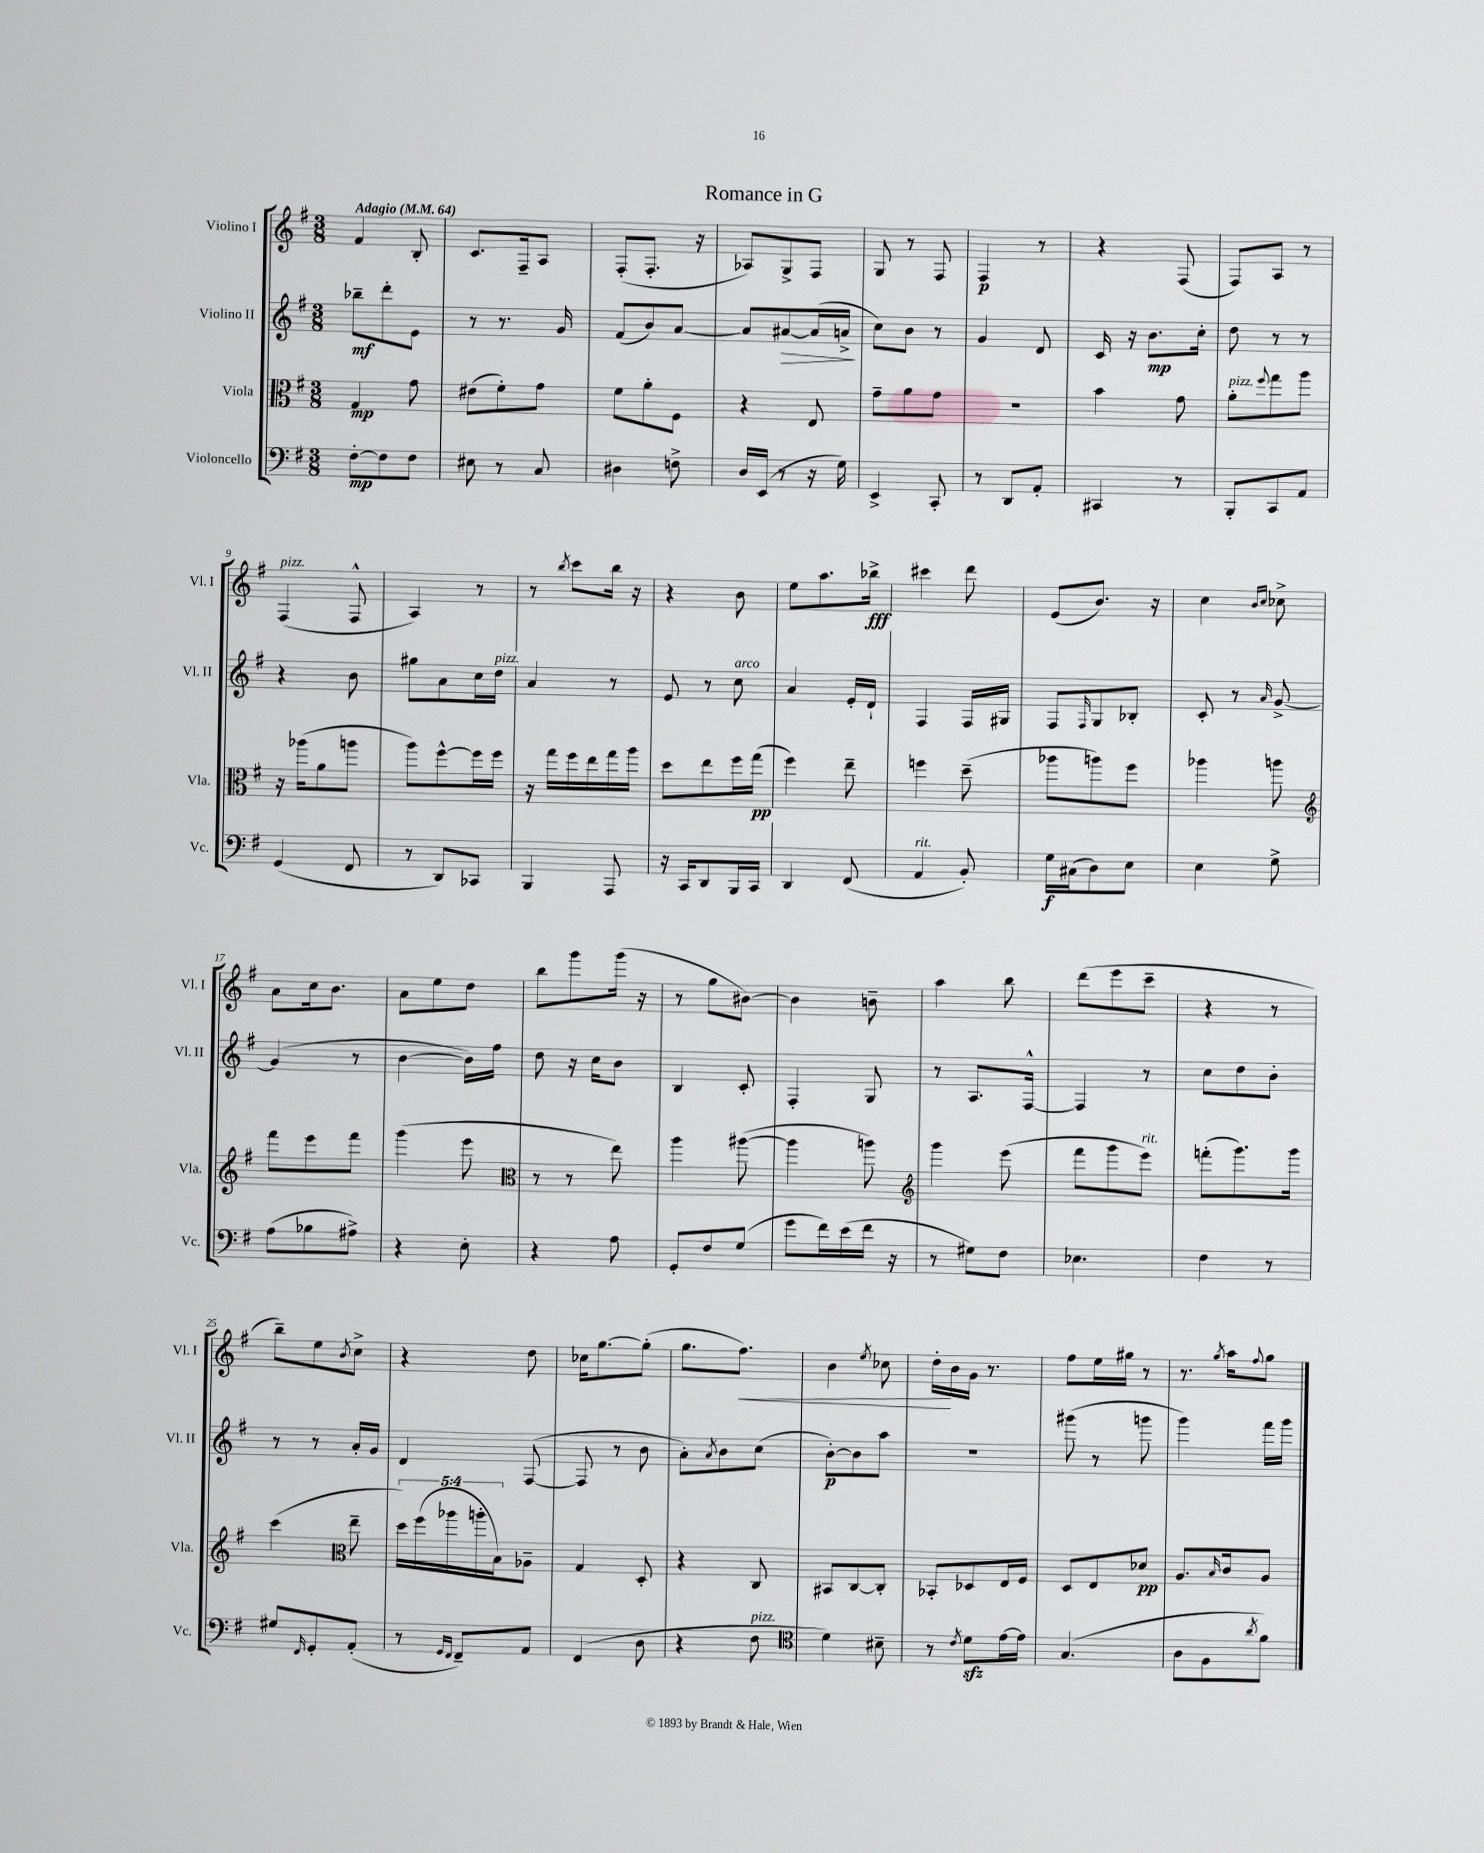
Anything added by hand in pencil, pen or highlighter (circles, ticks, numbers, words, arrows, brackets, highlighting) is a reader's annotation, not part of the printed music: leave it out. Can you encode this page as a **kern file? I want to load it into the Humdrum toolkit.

**kern	**kern	**kern	**kern
*staff4	*staff3	*staff2	*staff1
*clefF4	*clefC3	*clefG2	*clefG2
*k[f#]	*k[f#]	*k[f#]	*k[f#]
*M3/8	*M3/8	*M3/8	*M3/8
*MM64	*MM64	*MM64	*MM64
[8F#'	4G	8bb-~	4f#
8F#]	.	8ddd'	.
8F#	8g	8e	8B'
=	=	=	=
8E#	(8e#	8r	8.c
8r	8f#')	8.r	.
.	.	.	16F#~
8C	8g	.	8A
.	.	16g	.
=	=	=	=
4D#	8f#	(8f#	(8F#'
.	8a'	8b)	8.F#'
8F^	8F#	[8a	.
.	.	.	16r
=	=	=	=
16D	4r	8a]	8A-)
(16EE	.	.	.
8r	.	[8a#	8G^
16r	8E	(16a#]	8F#
16G)	.	16a^	.
=	=	=	=
4EE^	8g~	8cc)	8G
.	8a	8b	8r
8CC'	8g	8r	8F#
=	=	=	=
8r	4.r	4g	4F#
8DD	.	.	.
8AA'	.	8d	8r
=	=	=	=
4CC#	4b	16c	4r
.	.	16r	.
.	.	8.b	.
8r	8g	.	(8F#
.	.	16cc'	.
=	=	=	=
8BBB'	8a'	8dd	8F#)
.	8qqff#	.	.
8CC	8gg	8r	8A
8AA	8aa	8r	8r
=	=	=	=
(4GG	16r	4r	(4F#
.	(16aa-	.	.
.	8a	.	.
8FF#	8aa	8b	8F#^^
=	=	=	=
8r	8aa)	8gg#	4A)
8DD)	[8ff#^^	8a	.
8CC-	16ff#]	16cc	8r
.	16ff#	16dd	.
=	=	=	=
4BBB	16r	4a	8r
.	16gg	.	.
.	.	.	8qbb
.	16ff#	.	8ccc
.	16ee	.	.
8AAA	16gg	8r	16bb
.	16aa	.	16r
=	=	=	=
16r	8dd	8e	4r
16CC	.	.	.
8DD	8ee	8r	.
16BBB	16ff#	8cc	8b
16CC	(16gg	.	.
=	=	=	=
4DD	4ff#)	4a	8ee
.	.	.	8.aa
(8FF#	8ee~	16e'	.
.	.	16d`	16bb-^
=	=	=	=
4AA	4ff	4F#	4ccc#
8BB')	(8dd~	16F#	8ddd
.	.	16G#	.
=	=	=	=
16G	8aa-	8F#	(8e
(16C#	.	.	.
.	.	16qqF#	.
8D)	8aa)	8G	8.b)
8E	8ff#	8B-'	.
.	.	.	16r
=	=	=	=
4E	4aa-	8c'	4cc
.	.	8r	.
.	.	.	16qqb
.	.	16qqa	16qqcc
8G^	8aa	[8g^	8cc-^
=	=	=	=
*	*clefG2	*	*
(8A	8fff#	(4g]	8a
8B-	8eee	.	16cc
.	.	.	8.b
8A#^)	8fff#	8r	.
=	=	=	=
4r	(4ggg	[4b	8a
.	.	.	8ee
8E'	8eee	16b])	8dd
.	.	16ff#	.
=	=	=	=
*	*clefC3	*	*
4r	8r	8dd	8bb
.	8r	16r	8ggg
.	.	16cc	.
8A	8ee)	8b	(16ggg
.	.	.	16r
=	=	=	=
8GG'	4aa	4B	8r
8F#	.	.	8gg
(8G	([8aa#	8c'	[8b#)
=	=	=	=
8g	4aa#]	4F#'	4b#]
16f#)	.	.	.
(16e	.	.	.
16f#	8aa)	8G	8b~
16r	.	.	.
=	=	=	=
*	*clefG2	*	*
8r	4ggg	8r	4aa
8G#)	.	8.A	.
8F#	(8eee	.	8bb
.	.	[16F#^^	.
=	=	=	=
4.E-	8fff#	4F#]	(8ddd
.	8ggg	.	8eee
.	8eee)	8r	8ccc~
=	=	=	=
4F#	(8fff'	8cc	4r
.	8.ggg)	8dd	.
8r	.	8b'	8r
.	16ggg	.	.
=	=	=	=
8G#	(4ccc	8r	8bb~)
16qqFF#	.	.	.
8GG'	.	8r	8ee
*	*clefC3	*	*
.	.	.	8qb
(8AA'	8ee~	16a'	8cc^
.	.	16g	.
=	=	=	=
8r	20dd)	4d	4r
.	(20ff#	.	.
.	20aa-	.	.
16qqGG	.	.	.
16qqFF#	.	.	.
8FF#~)	.	.	.
.	20aa'	.	.
.	20B)	.	.
8AA	8A-~	([8F#	8dd
=	=	=	=
(4FF#	4G	8F#]	16cc-
.	.	.	[8.gg
.	.	8r	.
8D	8D'	8b	(8gg']
=	=	=	=
4r	4r	8a')	8.gg
.	.	8qa	.
.	.	8b	.
.	.	.	8.ff#)
8F#	8C	(8cc	.
=	=	=	=
*clefC4	*	*	*
4d)	8BB#	[8b')	4b
.	[8C	8b]	.
.	.	.	8qee
8B#~	8C']	8aa	8cc-
=	=	=	=
8r	8BB-'	4.r	16dd'
.	.	.	16b
8qc	.	.	.
8d	8D-	.	16g
.	.	.	8.r
[16e	16E	.	.
16e]	16F#	.	.
=	=	=	=
(4.G	8D	(8ggg#	8ff#
.	8E	8r	16ee
.	.	.	16gg#
.	8d-	8ggg	8r
=	=	=	=
8A	8.A	4ggg)	8.r
8F#	.	.	.
.	16qqB	.	8qgg
.	16c	.	16aa
8qa	.	.	8qqff#
8f#)	8A	16fff#	8gg
.	.	16ggg	.
==	==	==	==
*-	*-	*-	*-
